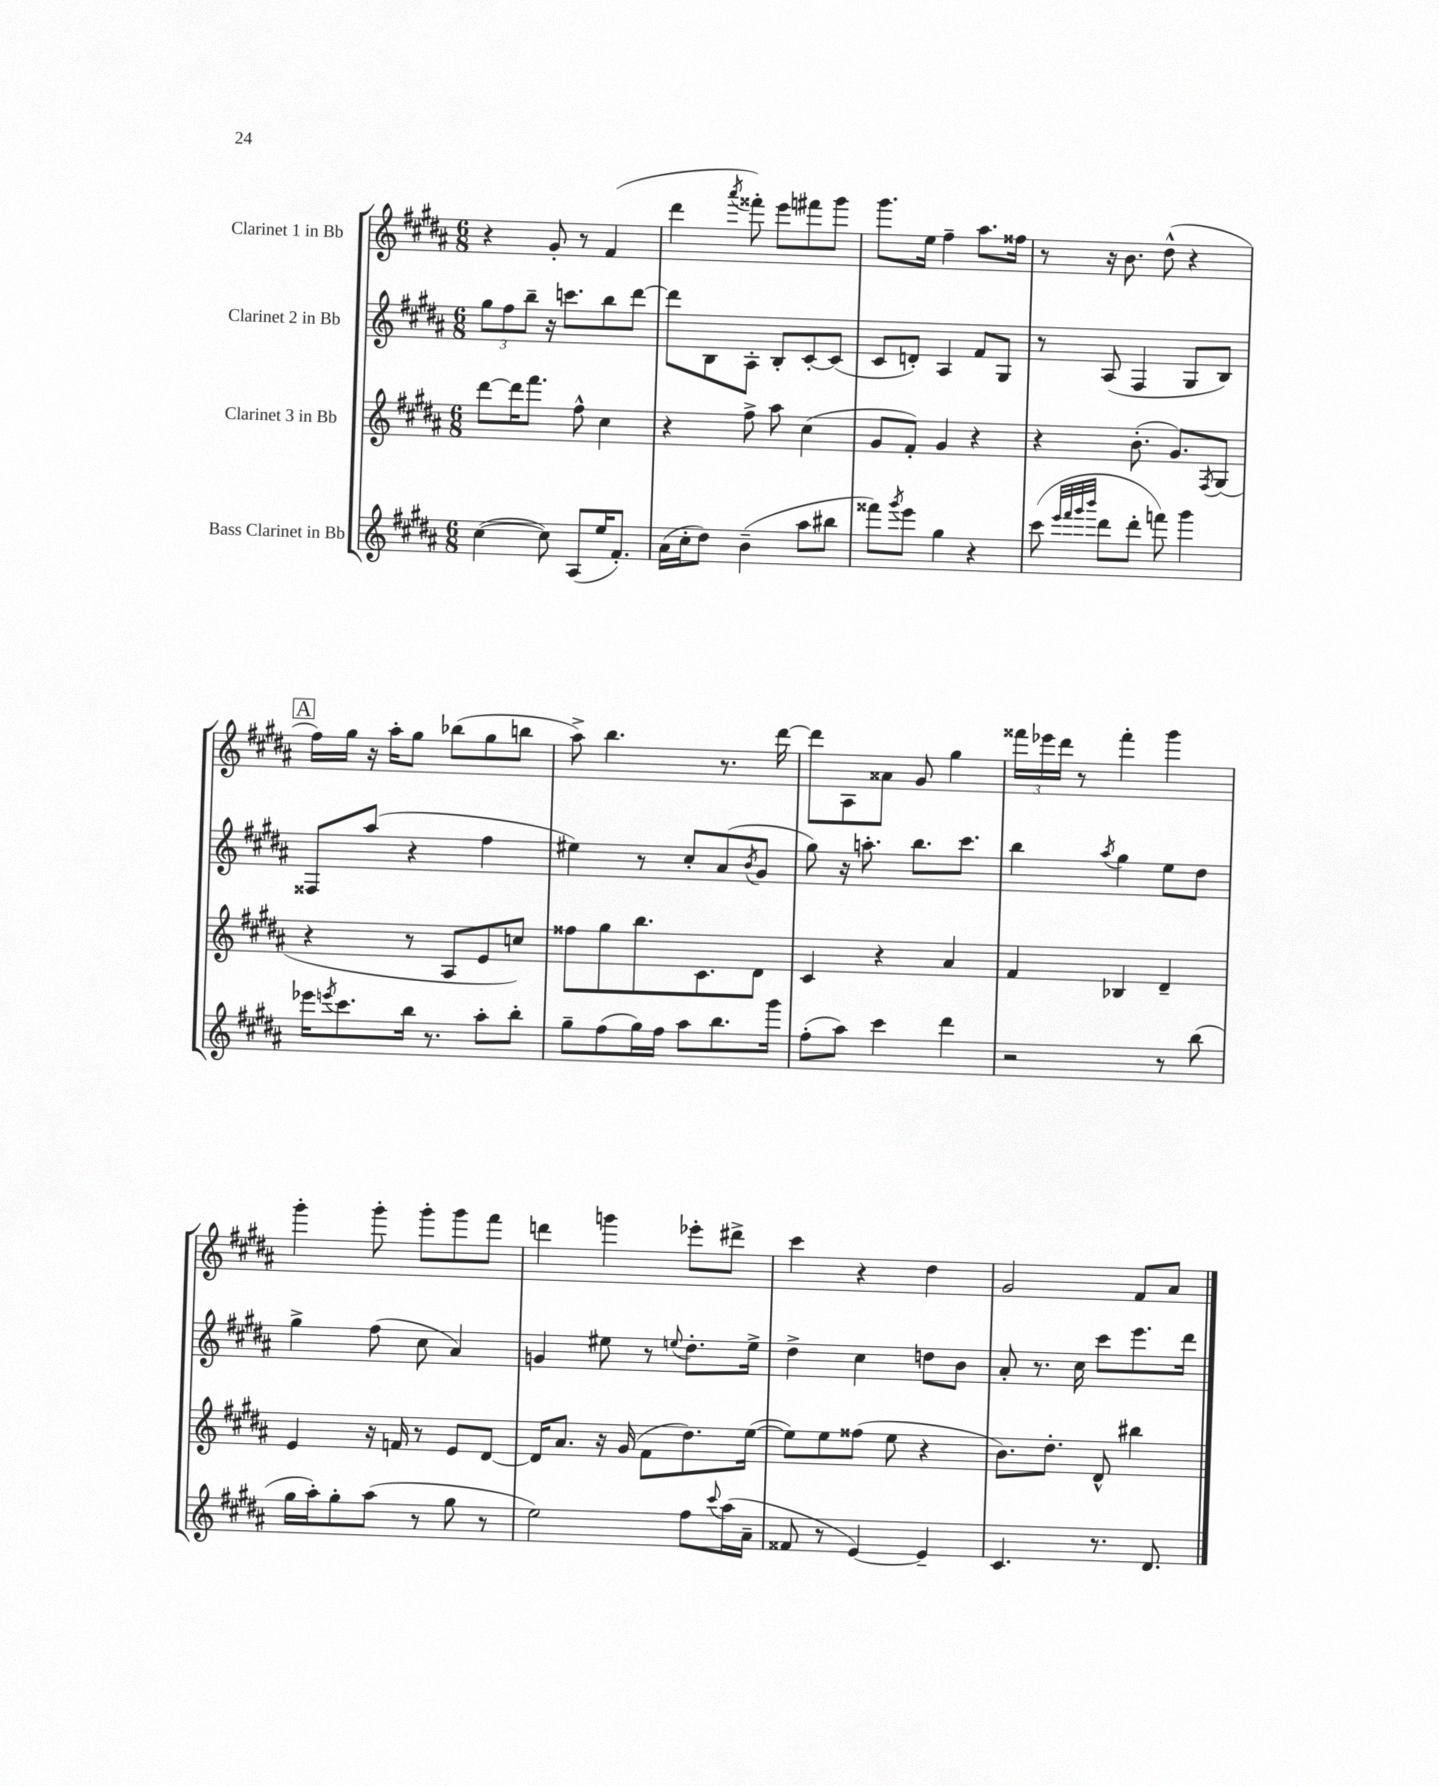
<<
\new StaffGroup <<
\new Staff = "s0" \with { instrumentName = "Clarinet 1 in Bb" } {
    \clef treble \key b \major \numericTimeSignature \time 6/8
    r4 gis'8-. r8 fis'4( |
    dis'''4 \acciaccatura { ais'''8 } fisis'''8-.) e'''8 fis'''8 gis'''8 |
    gis'''8. e''16 fis''4-- ais''8. fisis''16 |
    r8 r16 b'8. dis''8-^( r4 |
    \mark \markup { \box "A" } fis''16) gis''16 r16 ais''16-. gis''8 bes''8( gis''8 b''8 |
    ais''8->) b''4. r8. dis'''16~ |
    dis'''8 ais8 aisis'8 gis'8 gis''4 |
    \tuplet 3/2 { fisis'''16 ees'''16 dis'''16 } r8 fisis'''4-. gis'''4 |
    gis'''4-. gis'''8-. gis'''8-. gis'''8 fis'''8 |
    d'''4 g'''4 ees'''8-. dis'''8-> |
    cis'''4 r4 dis''4 |
    gis'2 fis'8 ais'8 \bar "|." |
}
\new Staff = "s1" \with { instrumentName = "Clarinet 2 in Bb" } {
    \clef treble \key b \major \numericTimeSignature \time 6/8
    \tuplet 3/2 { gis''8 fis''8 b''8-- } r16 c'''8. b''8 dis'''8~ |
    dis'''8 b8 ais8-. b8-. cis'8~-. cis'8( |
    cis'8 d'8-.) ais4 fis'8 gis8 |
    r8 ais8( fis4 gis8 b8) |
    \mark \markup { \box "A" } fisis8 ais''8( r4 fis''4 |
    eis''4) r8 cis''8-. ais'8( \acciaccatura { b'8 } gis'8 |
    gis''8) r16 a''8.-. b''8. cis'''8. |
    b''4 \acciaccatura { ais''8 } gis''4 e''8 dis''8 |
    gis''4-> fis''8( cis''8 ais'4) |
    g'4 eis''8 r8 \appoggiatura { e''8 } dis''8.-. e''16-> |
    dis''4-> cis''4 d''8 b'8 |
    ais'8-. r8. cis''16 cis'''8 e'''8. dis'''16 \bar "|." |
}
\new Staff = "s2" \with { instrumentName = "Clarinet 3 in Bb" } {
    \clef treble \key b \major \numericTimeSignature \time 6/8
    dis'''8~ dis'''16 fis'''8. fis''8-^ cis''4 |
    r4 fis''8-> ais''8 cis''4( |
    gis'8 fis'8-.) gis'4 r4 |
    r4 b'8.-.( gis'8.) \acciaccatura { fis8 } gis8( |
    \mark \markup { \box "A" } r4 r8 ais8 e'8 c''8) |
    fisis''8 gis''8 b''8. cis'8. dis'8 |
    cis'4 r4 ais'4 |
    fis'4 bes4 dis'4-- |
    e'4 r16 f'16 r8 e'8 dis'8~ |
    dis'16 ais'8. r16 gis'16( fis'8 dis''8.) e''16~( |
    e''8) e''8 fisis''8( e''8 r4 |
    b'8.) dis''8.-. dis'8-^ bis''4 \bar "|." |
}
\new Staff = "s3" \with { instrumentName = "Bass Clarinet in Bb" } {
    \clef treble \key b \major \numericTimeSignature \time 6/8
    cis''4~( cis''8) ais8( e''16 fis'8.-.) |
    ais'16( cis''16-. dis''8) b'4--( ais''8 bis''8 |
    fisis'''8) \acciaccatura { gis'''8 } e'''8 gis''4 r4 |
    cis'''8( \grace { e'''32 fis'''32 gis'''32 b'''32 } dis'''8 dis'''8-. f'''8) gis'''4 |
    \mark \markup { \box "A" } ees'''16 \acciaccatura { e'''8 } cis'''8. b''16 r8. ais''8-. b''8-. |
    gis''8-- fis''8( gis''16) fis''16 ais''8 b''8. gis'''16 |
    fis''8-.( ais''8) cis'''4 dis'''4 |
    r2 r8 b''8( |
    gis''16 ais''16-.) gis''8-. ais''8( r8 gis''8 r8 |
    e''2) fis''8 \appoggiatura { cis'''8 } ais''16( ais'16-- |
    fisis'8 r8 e'4~) e'4-- |
    cis'4. r8. dis'8. \bar "|." |
}
>>
>>
\layout { \context { \Score \remove "Bar_number_engraver" } }
